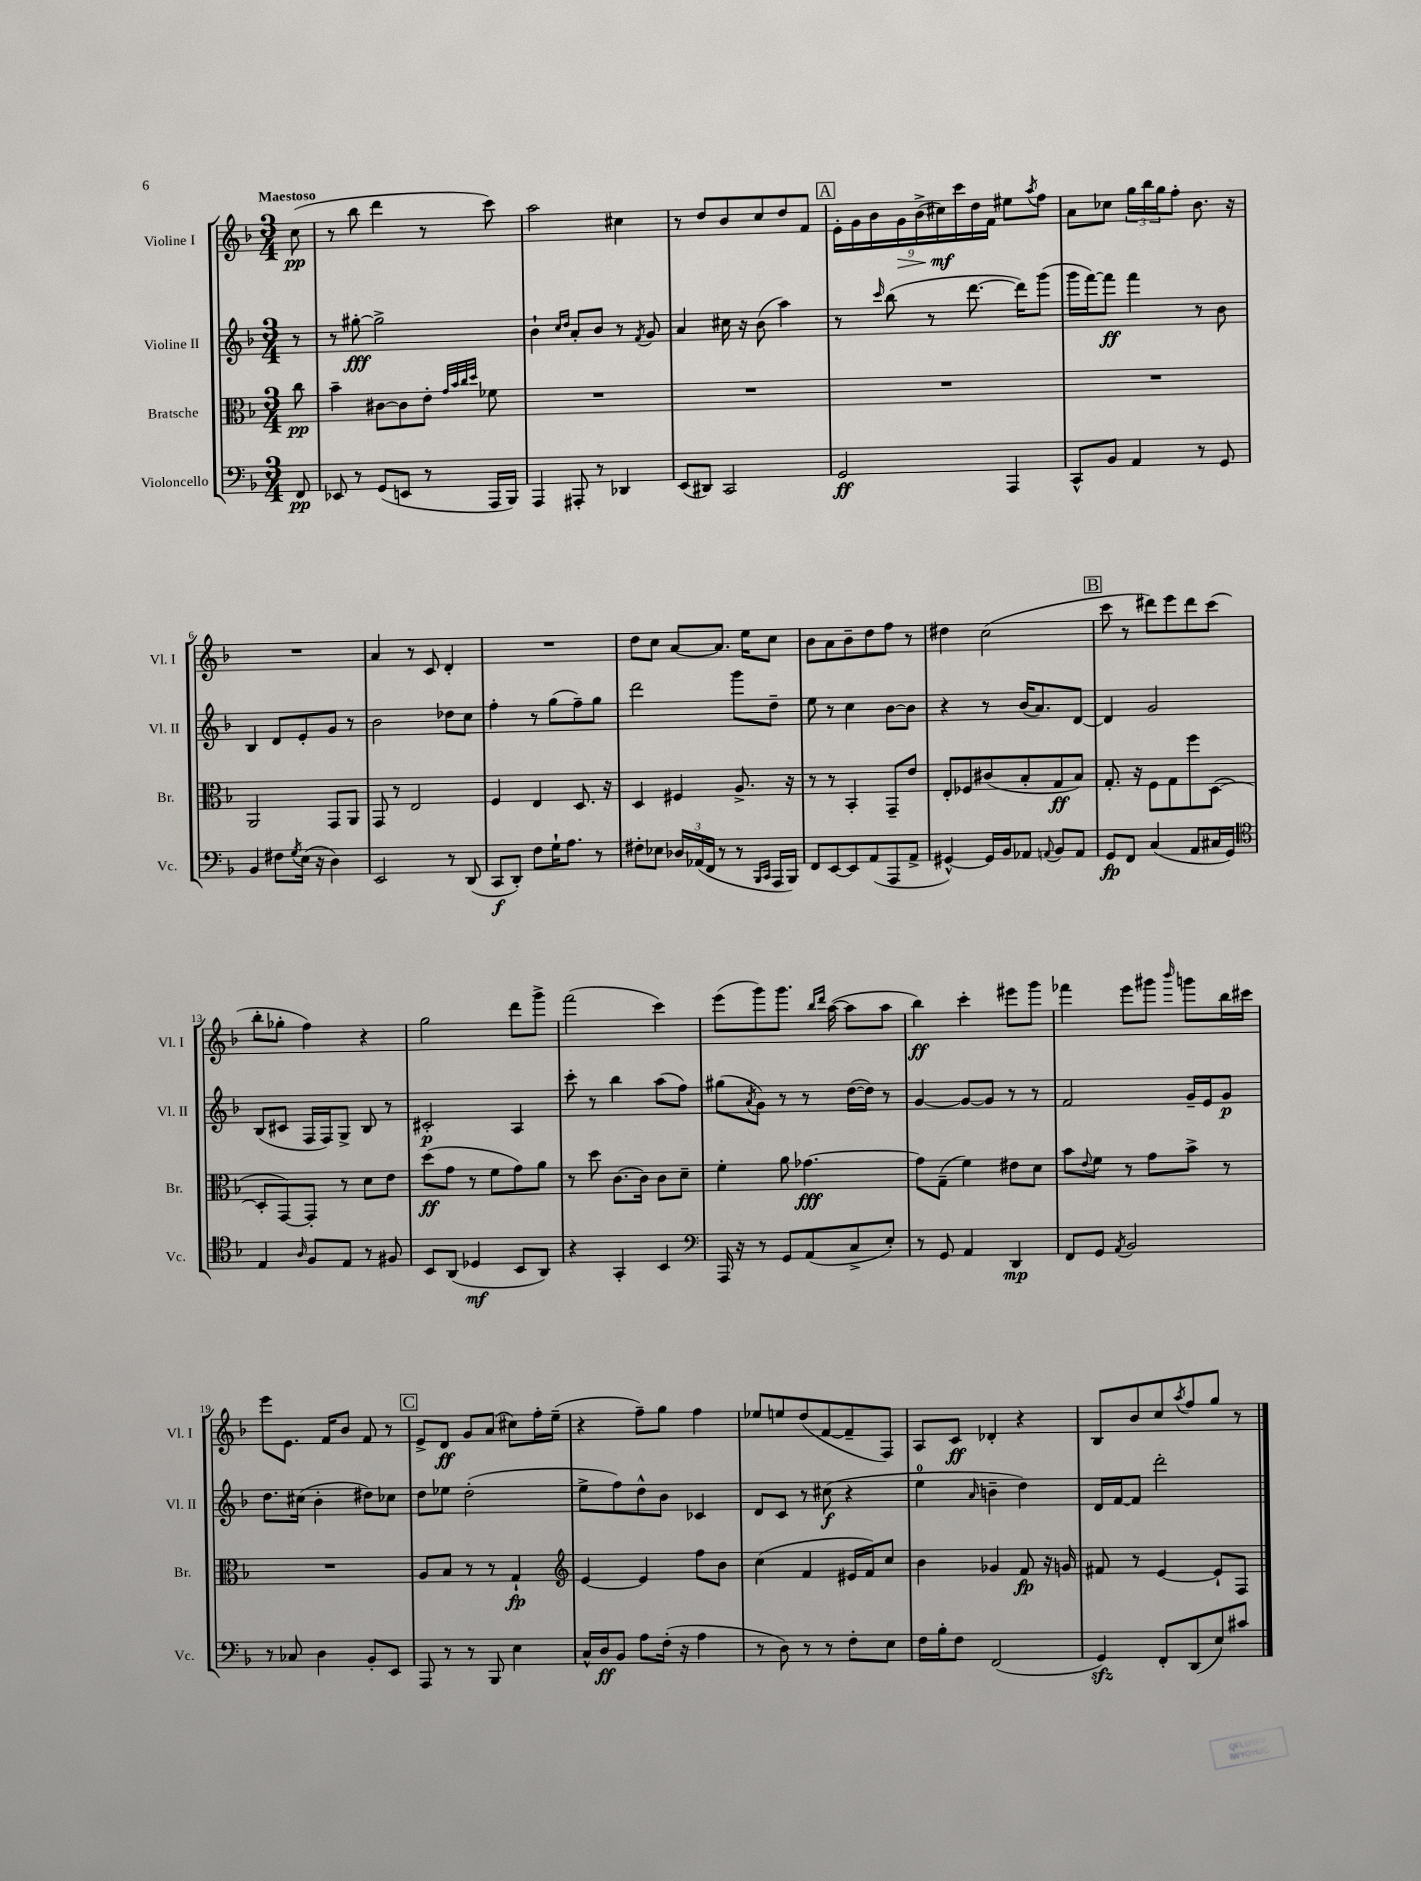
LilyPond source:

<<
\new StaffGroup <<
\new Staff = "s0" \with { instrumentName = "Violine I" shortInstrumentName = "Vl. I" } {
    \clef treble \key f \major \numericTimeSignature \time 3/4 \partial 8 \tempo "Maestoso"
    c''8\pp( |
    r8 bes''8 d'''4 r8 c'''8) |
    a''2 cis''4 |
    r8 d''8 bes'8 c''8 d''8 f'8 |
    \mark \markup { \box "A" } \tuplet 9/8 { e'16-. g'16 bes'16 g'16\> bes'16->( cis''16\mf\!) c'''16 d''16 f'16 } eis''8 \acciaccatura { a''8 } f''8 |
    a'8 ces''8 \tuplet 3/2 { g''16 bes''16 g''16 } f''8-. bes'8. r16 |
    R2. |
    a'4 r8 c'8 d'4-. |
    R2. |
    d''8 c''8 a'8~ a'8. e''16 c''8 |
    bes'8 a'8 bes'8-- d''8 f''8 r8 |
    dis''4 c''2( |
    \mark \markup { \box "B" } c'''8 r8 dis'''8) e'''8 dis'''8 c'''8( |
    bes''8-. ges''8-. f''4) r4 |
    g''2 d'''8 g'''8-> |
    f'''2( c'''4) |
    e'''8( g'''8) g'''8. \grace { bes''16 d'''16 } a''16~( a''8 a''8 |
    bes''4\ff) c'''4-. eis'''8 g'''8 |
    fes'''4 e'''8 gis'''8 \grace { bes'''16 } g'''8 bes''16 cis'''16 |
    e'''8 e'8. f'16 bes'8 f'8 r8 |
    \mark \markup { \box "C" } e'8-> d'8\ff g'8 a'8( cis''8) f''16-. e''16--( |
    r4 f''8--) g''8 f''4 |
    ees''8 e''8 d''8( f'8~ f'8-- f8) |
    a8 c'8\ff des'4-. r4 |
    bes8 bes'8 c''8 \acciaccatura { a''8 } f''8 g''8 r8 \bar "|." |
}
\new Staff = "s1" \with { instrumentName = "Violine II" shortInstrumentName = "Vl. II" } {
    \clef treble \key f \major \numericTimeSignature \time 3/4 \partial 8
    r8 |
    r8 gis''8~-.\fff gis''2-> |
    bes'4-! \grace { c''16 d''16 } a'8-. bes'8 r8 \acciaccatura { f'8 } g'8 |
    a'4 cis''16 r16 bes'8( a''4) |
    \mark \markup { \box "A" } r8 \grace { c'''16 } bes''8( r8 d'''8.~ d'''16) g'''8( |
    g'''16 f'''16~) f'''8\ff f'''4 r8 bes'8 |
    bes4 d'8 e'8-. g'8 r8 |
    bes'2 des''8 c''8 |
    f''4-. r8 g''8( f''8--) g''8 |
    d'''2 g'''8 d''8-- |
    e''8 r8 c''4 bes'8~ bes'8 |
    r4 r8 bes'16( a'8.) d'8~ |
    \mark \markup { \box "B" } d'4 g'2 |
    bes8( cis'8 f16 f16) g8-> bes8 r8 |
    cis'2-.\p a4 |
    c'''8-. r8 bes''4 a''8( f''8) |
    gis''8( \acciaccatura { a'8 } g'8) r8 r8 d''16~( d''16) r8 |
    g'4~ g'8~ g'8 r8 r8 |
    f'2 g'16-- e'16 g'8\p |
    d''8. cis''16( bes'4-. dis''8) ces''8 |
    \mark \markup { \box "C" } d''8 ees''8 d''2-.( |
    e''8-> f''8) d''8-^ bes'8 ces'4 |
    d'8 c'8 r8 cis''8\f( r4 |
    e''4-0 \grace { a'16 } b'4-- d''4) |
    d'16 f'16~ f'8 d'''2-. \bar "|." |
}
\new Staff = "s2" \with { instrumentName = "Bratsche" shortInstrumentName = "Br." } {
    \clef alto \key f \major \numericTimeSignature \time 3/4 \partial 8
    c''8\pp |
    bes'4-- cis'8~ cis'8 e'8-. \grace { g'32 bes'32 c''32 d''32 } fes'8 |
    R2. |
    R2. |
    \mark \markup { \box "A" } R2. |
    R2. |
    a,2 g,8 a,8 |
    g,8 r8 e2 |
    f4 e4 d8. r16 |
    d4 fis4 a8.-> r16 |
    r8 r8 bes,4-. g,8-- e'8 |
    e8-. fes8 cis'8( bes8-. g8\ff bes8) |
    \mark \markup { \box "B" } g8.-. r16 f8 g8 f''8 d8~( |
    d8-. g,8~) g,8-. r8 d'8 e'8 |
    d''8\ff( g'8 r8 f'8 g'8) a'8 |
    r8 d''8 c'8.~ c'16 c'8 d'8-- |
    f'4-. a'8 ges'4.~\fff |
    ges'8 g8--( f'4) eis'8 d'8 |
    bes'8 \appoggiatura { e'8 } f'8 r8 g'8 bes'8-> r8 |
    R2. |
    \mark \markup { \box "C" } a8 bes8 r8 r8 g4-!\fp |
    \clef treble e'4~ e'4 f''8 bes'8 |
    c''4( f'4 eis'16 f'16) c''8 |
    bes'4 ges'4 f'8\fp r16 g'16 |
    fis'8 r8 e'4~ e'8-! f8 \bar "|." |
}
\new Staff = "s3" \with { instrumentName = "Violoncello" shortInstrumentName = "Vc." } {
    \clef bass \key f \major \numericTimeSignature \time 3/4 \partial 8
    f,8\pp |
    ees,8 r8 g,8( e,8 r8 a,,16 bes,,16) |
    a,,4 ais,,8-. r8 des,4 |
    e,8( dis,8) c,2 |
    \mark \markup { \box "A" } g,2\ff a,,4 |
    c,8-^ bes,8 a,4 r8 g,8 |
    bes,4 fis8 \acciaccatura { g8 } e16( r16 d4) |
    e,2 r8 d,8( |
    c,8\f d,8-.) f8 g16-! a8. r8 |
    fis8-. ees8 \tuplet 3/2 { des16 aes,16( f,16 } r8 r8 \grace { bes,,16 c,16 } a,,16 bes,,16) |
    f,8 e,8~ e,8 a,8( a,,8 a,8-> |
    gis,4~-^) gis,16 bes,16 aes,8 \appoggiatura { a,8 } bes,8 a,8 |
    \mark \markup { \box "B" } g,8\fp f,8 c4( a,8 cis16 g,16) |
    \clef tenor e4 \grace { a16 } f8 e8 r8 fis8 |
    bes,8 a,8( des4\mf bes,8 a,8) |
    r4 g,4-. bes,4 |
    \clef bass a,,16 r16 r8 g,8 a,8( c8-> e8-.) |
    r8 g,8 a,4 d,4\mp |
    f,8 g,8 \acciaccatura { a,8 } bes,2 |
    r8 ces8 d4 bes,8-. e,8 |
    \mark \markup { \box "C" } a,,8 r8 r8 bes,,8 e4 |
    c16-^ d16\ff bes,8 a8 f16-.( r16 a4 |
    r8 d8) r8 r8 f8-. e8 |
    f16 bes16-. f8 f,2( |
    g,4\sfz) f,8-. d,8( e8) cis'8 \bar "|." |
}
>>
>>
